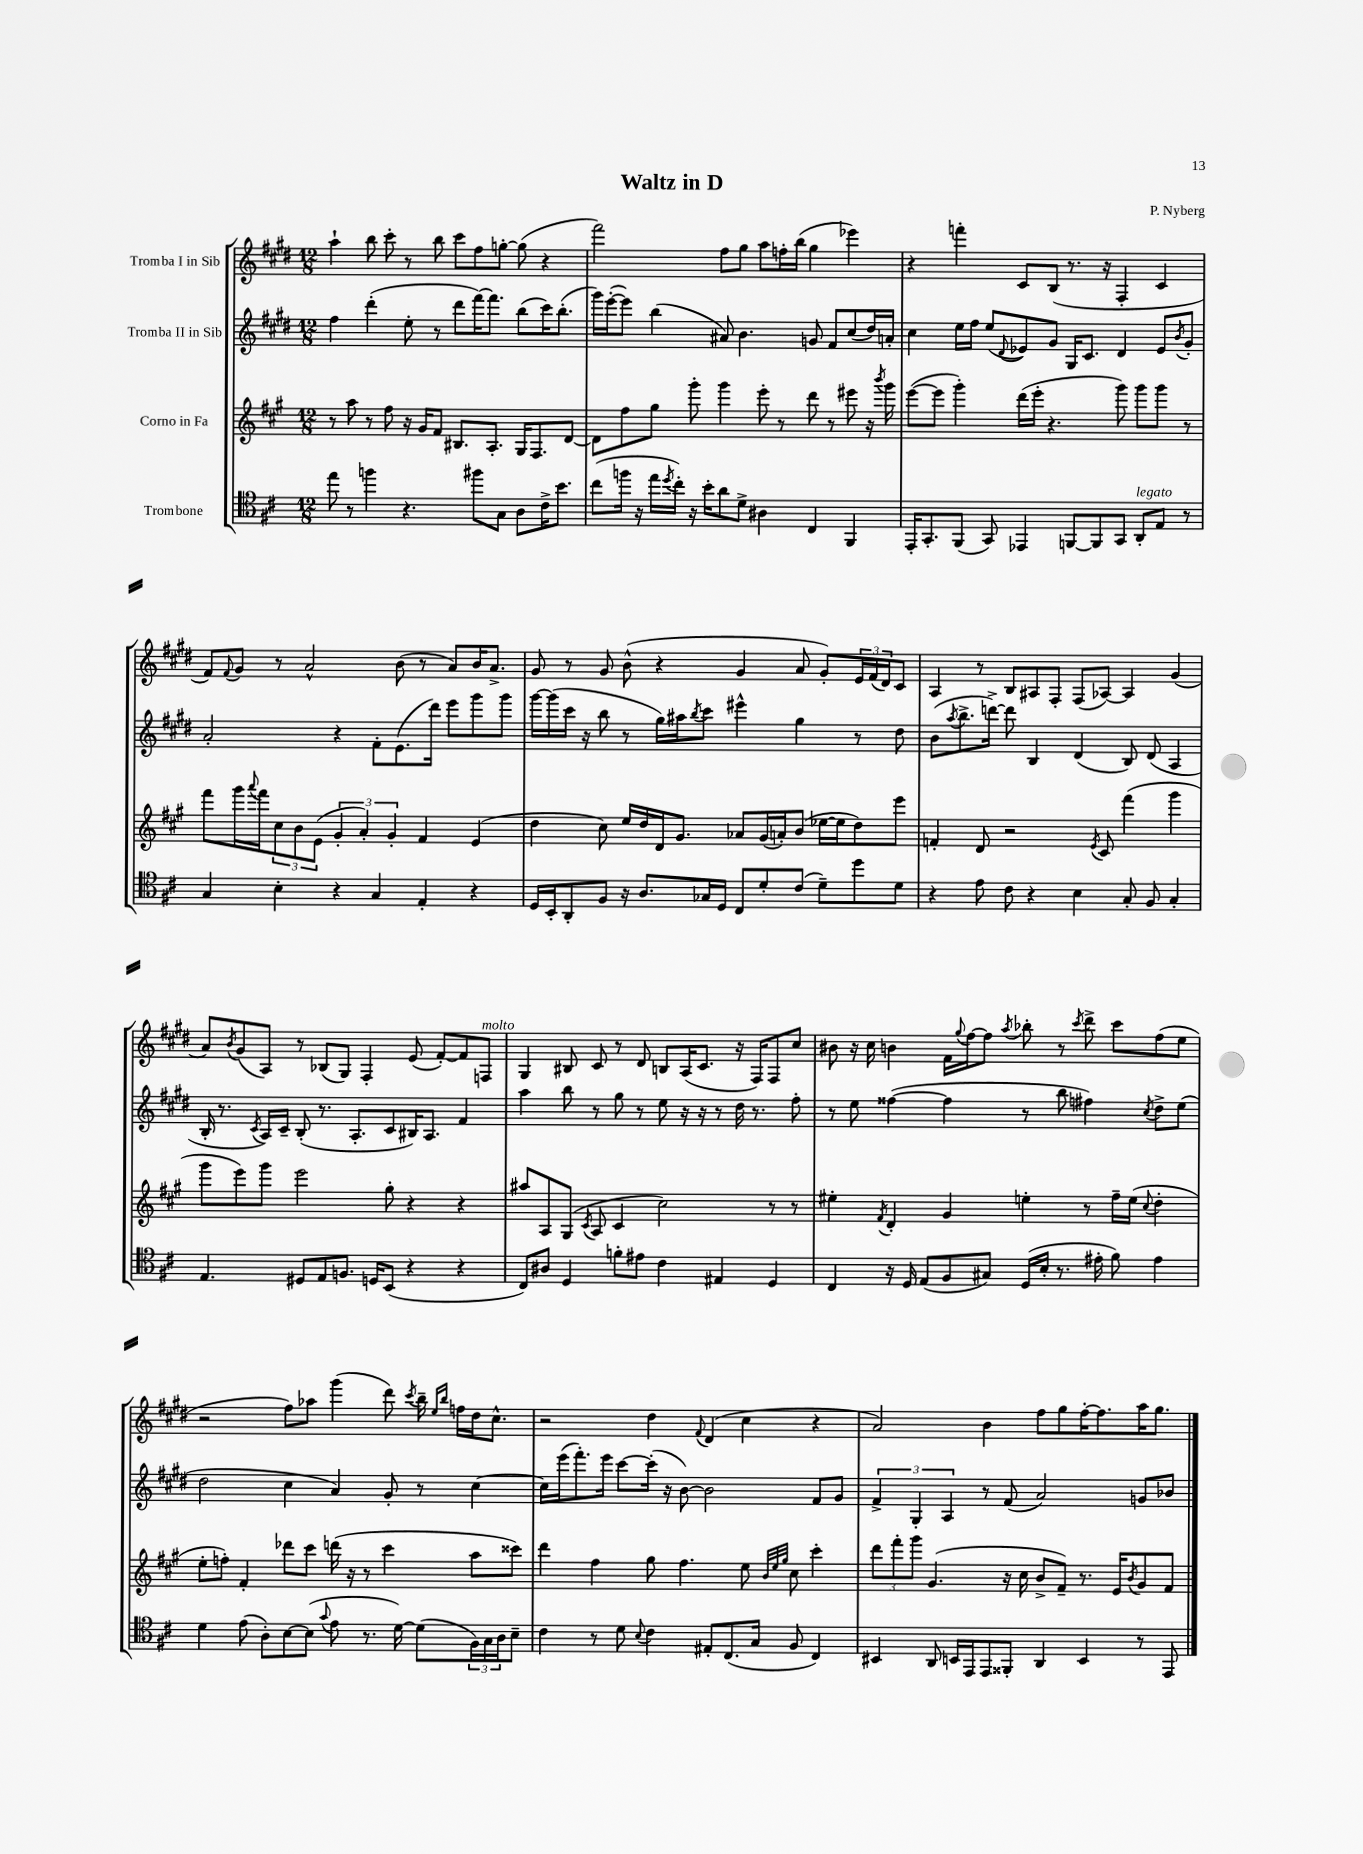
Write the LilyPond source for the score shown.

\header { title = "Waltz in D" composer = "P. Nyberg" }
<<
\new StaffGroup <<
\new Staff = "s0" \with { instrumentName = "Tromba I in Sib" } {
    \clef treble \key e \major \numericTimeSignature \time 12/8
    a''4-! b''8 cis'''8-. r8 b''8 cis'''8 fis''8 g''8~-. g''8( r4 |
    fis'''2) fis''8 gis''8 a''8 f''16-. b''16( gis''4 ees'''4) |
    r4 f'''4-. cis'8 b8( r8. r16 fis4-. cis'4 |
    fis'8) \appoggiatura { fis'8 } gis'8 r8 a'2-^ b'8( r8 a'8) b'16 a'8.-> |
    gis'8 r8 gis'8 b'8-^( r4 gis'4 a'8 gis'8-.) \tuplet 3/2 { e'16 fis'16( dis'16) } cis'8 |
    a4 r8 b8 ais8 fis8-. fis8( aes8~) aes4 gis'4( |
    a'8) \acciaccatura { b'8 } gis'8( a8) r8 bes8( gis8) fis4-. e'8( fis'8~-.) fis'8 f8^\markup { \italic "molto" } |
    gis4 bis8 cis'8 r8 dis'8 b8 a16( cis'8. r16 fis16) fis8 cis''8 |
    bis'8 r16 cis''16 b'4 fis'16 \appoggiatura { gis''8 } fis''16~ fis''8 \acciaccatura { a''8 } bes''8-. r8 \acciaccatura { cis'''8 } dis'''8-> cis'''8 fis''8( e''8 |
    r2 fis''8) aes''8 gis'''4( dis'''8) \acciaccatura { cis'''8 } b''16-- \grace { e''16 b''16 } f''16 dis''16 cis''8.-^ |
    r2 dis''4 \appoggiatura { fis'8 } dis'4( cis''4 r4 |
    a'2) b'4 fis''8 gis''8 fis''16~-. fis''8. a''16 gis''8. \bar "|." |
}
\new Staff = "s1" \with { instrumentName = "Tromba II in Sib" } {
    \clef treble \key e \major \numericTimeSignature \time 12/8
    fis''4 dis'''4-.( e''8-. r8 dis'''8 fis'''16~) fis'''8. b''8( cis'''16) b''8.-.( |
    gis'''16) e'''16~-.( e'''8) b''4( ais'8) b'4. g'8 fis'8 cis''8( dis''16) a'16-. |
    cis''4 e''16 fis''16 e''8( \appoggiatura { dis'8 } ees'8) gis'8 gis16 cis'8. dis'4 ees'8 \acciaccatura { b'8 } gis'8-. |
    a'2-. r4 fis'8-. e'8.( dis'''16) e'''8 gis'''8 gis'''8 |
    gis'''16~ gis'''16( cis'''16 r16 b''8 r8 gis''16) ais''16 \acciaccatura { b''8 } cis'''8 eis'''4-^ gis''4 r8 dis''8 |
    b'8( \acciaccatura { a''8 } b''8.-> d'''16~->) d'''8 b4 dis'4( b8) dis'8( a4 |
    b16-. r8. \acciaccatura { cis'8 } a16) cis'16-- b8-.( r8. a8.-. cis'8 bis16) a8. fis'4 |
    a''4 b''8 r8 gis''8 r8 e''8 r16 r16 r8 dis''16 r8. fis''8-. |
    r8 e''8 fisis''4~( fisis''4 r8 b''8 fis''4) \acciaccatura { cis''8 } dis''8-> e''8( |
    dis''2 cis''4 a'4) gis'8-. r8 cis''4~ |
    cis''16 e'''16( fis'''8.-.) e'''16 cis'''8~ cis'''16-.( r16 b'8~) b'2 fis'8 gis'8 |
    \tuplet 3/2 { fis'4-> gis4-. a4 } r8 fis'8( a'2) g'8 bes'8 \bar "|." |
}
\new Staff = "s2" \with { instrumentName = "Corno in Fa" } {
    \clef treble \key a \major \numericTimeSignature \time 12/8
    r8 a''8 r8 fis''8 r16 gis'16 fis'8 bis8. a8.-. gis16 fis8. d'8~ |
    d'8 fis''8 gis''8 gis'''8-. gis'''4 e'''8-. r8 d'''8 r8 eis'''8 r16 \acciaccatura { b'''8 } gis'''16 |
    e'''8~( e'''8 gis'''4-.) d'''16( e'''16-. r4. gis'''8) gis'''8 gis'''8 r8 |
    fis'''8 gis'''16 \appoggiatura { a'''8 } fis'''16 \tuplet 3/2 { cis''8 b'8 e'8( } \tuplet 3/2 { gis'4-. a'4-.) gis'4-. } fis'4 e'4( |
    d''4 cis''8) e''16 d''16 d'16 gis'8. aes'8 gis'16( a'16-.) b'8( ees''16~ ees''16 d''8) e'''8 |
    f'4-. d'8 r2 \acciaccatura { e'8 } cis'8 fis'''4( gis'''4 |
    gis'''8 e'''8) gis'''8 e'''2 gis''8-. r4 r4 |
    ais''8 a8 gis8( \acciaccatura { cis'8 } a8 cis'4 cis''2) r8 r8 |
    eis''4-. \acciaccatura { fis'8 } d'4-. gis'4 e''4-. r8 fis''16-- e''16( \appoggiatura { cis''8 } d''4-. |
    e''8-. f''8-.) fis'4-. des'''8 cis'''8 d'''16( r16 r8 cis'''4 a''8 cisis'''8) |
    d'''4 fis''4 gis''8 fis''4. e''8 \grace { b'32 e''32 gis''32 } cis''8 cis'''4-. |
    \tuplet 3/2 { d'''8 fis'''8-. gis'''8 } gis'4.( r16 cis''16 b'8-> fis'8--) r8. e'16 \acciaccatura { b'8 } gis'8 fis'8 \bar "|." |
}
\new Staff = "s3" \with { instrumentName = "Trombone" } {
    \clef tenor \key d \major \numericTimeSignature \time 12/8
    e''8 r8 f''4 r4. fis''8 g8 a8 cis'16-> b'8. |
    cis''8( f''16 r16 e''16 \acciaccatura { d''8 } cis''16-.) r16 b'16-. a'8 d'8-> ais4 cis4 fis,4 |
    e,16-. g,8.-. fis,8( g,8) ees,4 f,8~ f,8 g,8 a,8-.^\markup { \italic "legato" } e8 r8 |
    g4 b4-. r4 g4 e4-. r4 |
    d16 b,16-. a,8-. fis8 r16 a8. ges16 d16 cis8 d'8-. cis'8( d'8--) d''8 d'8 |
    r4 e'8 cis'8 r4 b4 g8-. fis8 g4-. |
    e4. dis8 e8 f8. d16 b,8( r4 r4 |
    cis8) ais8 d4 f'8-. eis'8 cis'4 eis4 d4 |
    cis4 r16 d16 e8( fis8 gis8) d16( b16-. r8. eis'16-. fis'8) eis'4 |
    d'4 e'8( a8-.) b8~ b8( \appoggiatura { g'8 } e'8 r8. d'16~) d'8( \tuplet 3/2 { fis16) g16 a16 } b8-- |
    cis'4 r8 d'8 \appoggiatura { b8 } cis'4 eis8-. cis8.( g16 fis8 cis4) |
    bis,4 a,8 b,16 e,16 e,8 fisis,8-. a,4 b,4 r8 e,8 \bar "|." |
}
>>
>>
\layout { \context { \Score \remove "Bar_number_engraver" } }
